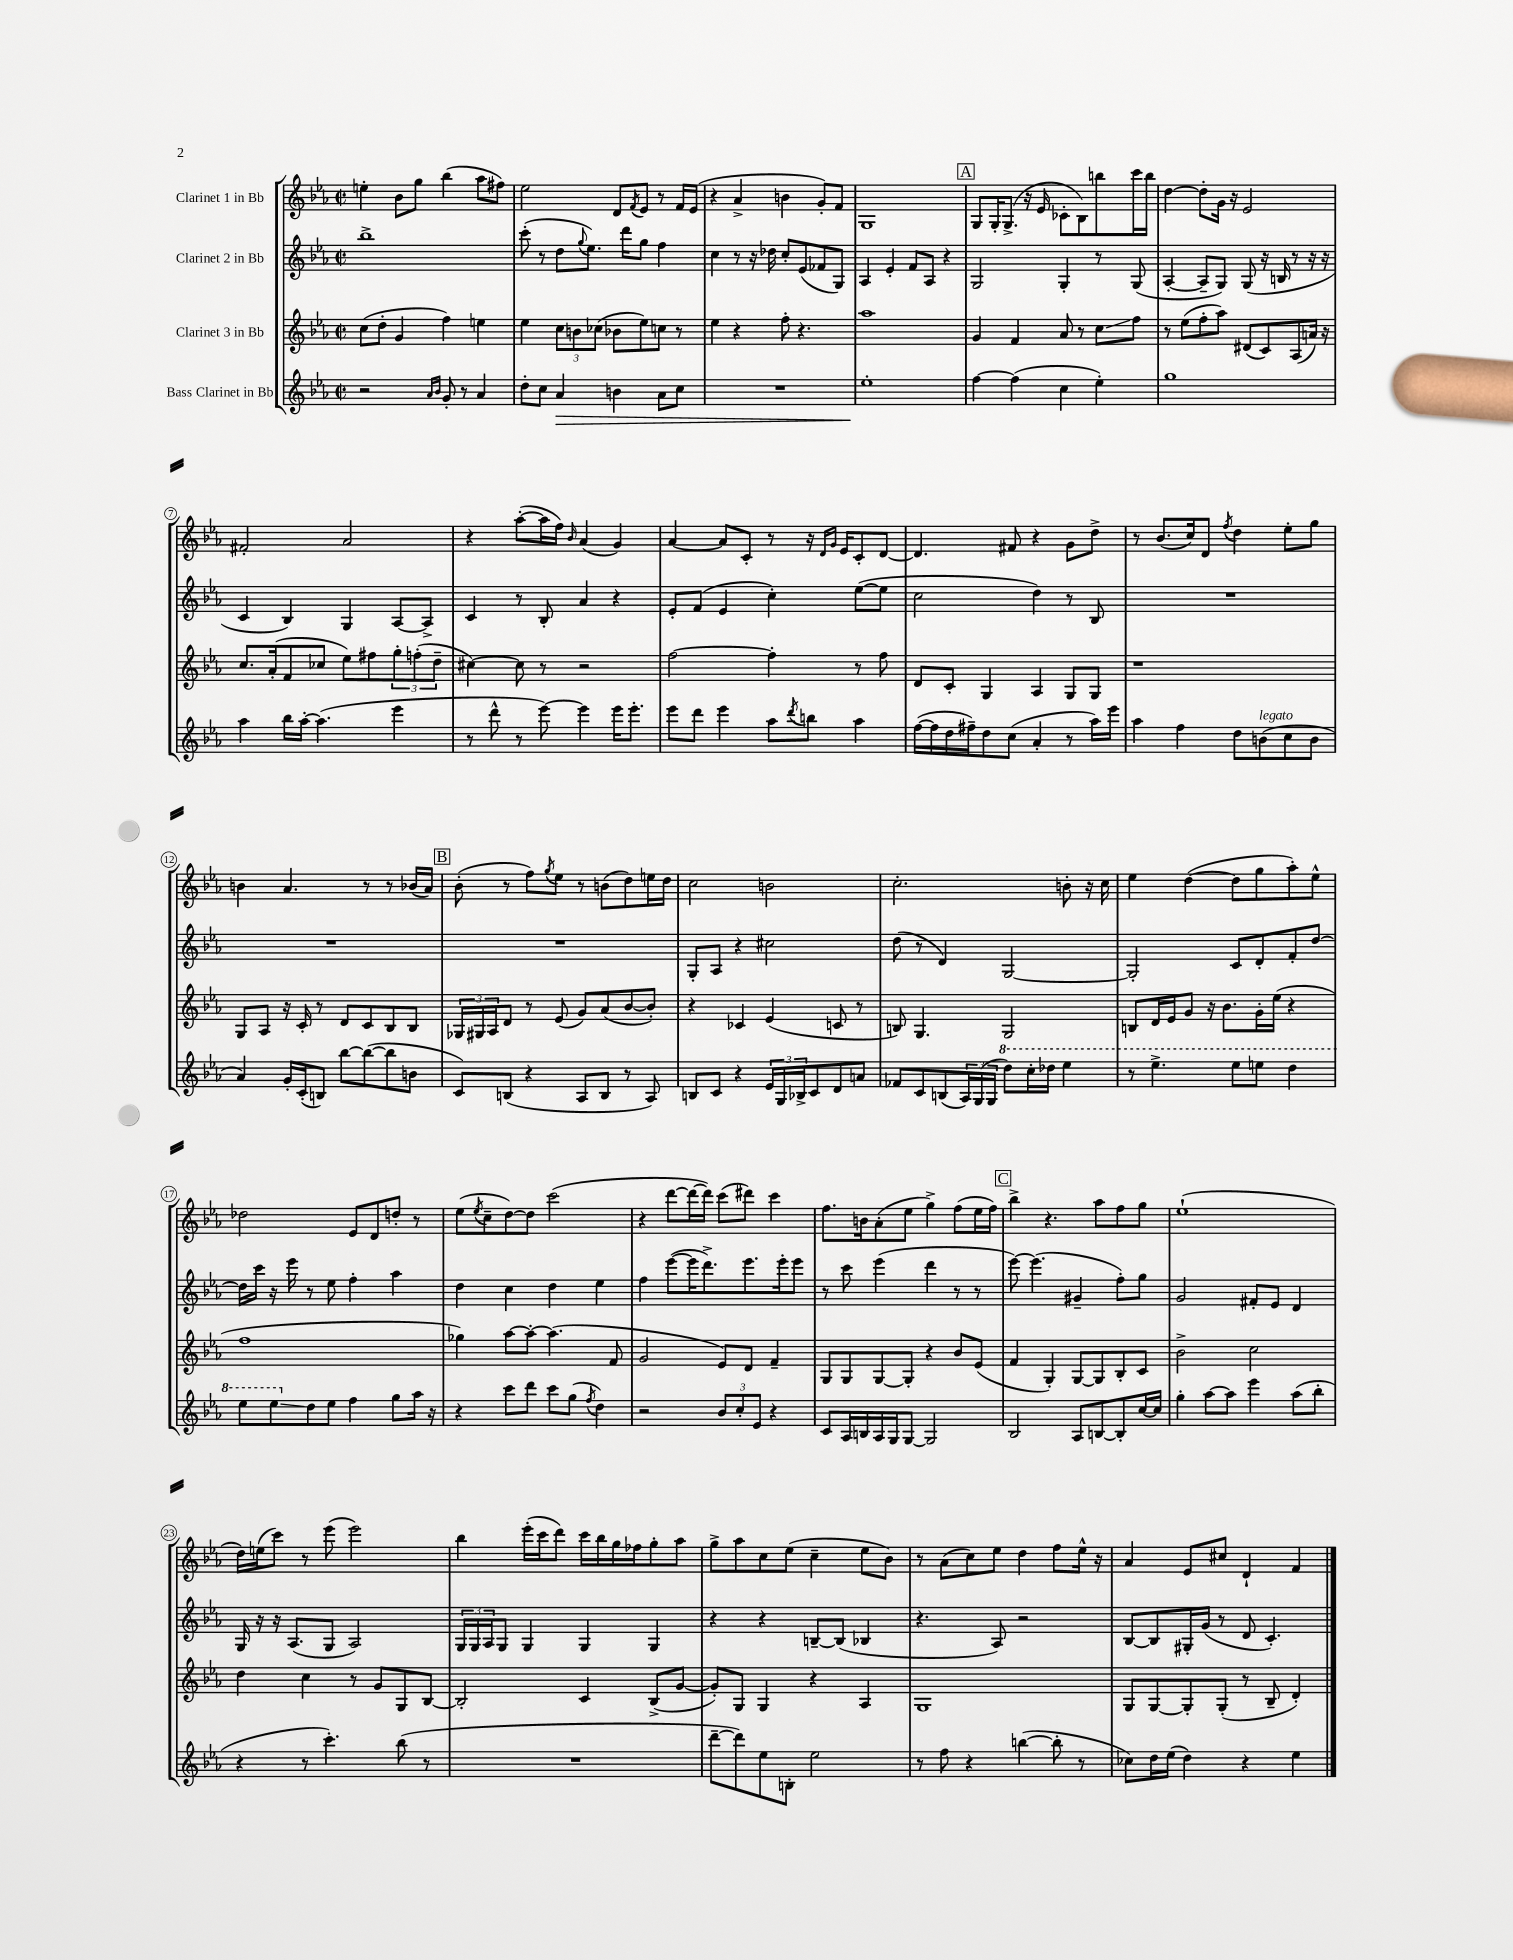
<<
\new StaffGroup <<
\new Staff = "s0" \with { instrumentName = "Clarinet 1 in Bb" } {
    \clef treble \key ees \major \defaultTimeSignature \time 2/2
    e''4-. bes'8 g''8 bes''4( aes''8 fis''8) |
    ees''2 d'8 \acciaccatura { f'8 } ees'8 r8 f'16 ees'16( |
    r4 aes'4-> b'4 g'8-.) f'8 |
    g1 |
    \mark \markup { \box "A" } g8 g16-. g8.->( r16 ees'16 ces'8-. bes8) b''8 c'''16 b''16 |
    d''4~ d''8-. g'16 r16 ees'2 |
    fis'2-. aes'2 |
    r4 aes''8~-.( aes''16 f''16) \grace { bes'16 } aes'4( g'4) |
    aes'4~ aes'8 c'8-. r8 r16 \grace { d'16 g'16 } ees'16 c'8-. d'8~ |
    d'4. fis'8 r4 g'8 d''8-> |
    r8 bes'8.( c''16) d'8 \acciaccatura { f''8 } d''4 ees''8-. g''8 |
    b'4 aes'4. r8 r8 bes'16( aes'16) |
    \mark \markup { \box "B" } bes'8-.( r8 f''8) \acciaccatura { g''8 } ees''8 r8 b'8( d''8) e''16 d''16 |
    c''2 b'2 |
    c''2.-. b'8-. r16 c''16 |
    ees''4 d''4~( d''8 g''8 aes''8-.) ees''8-^ |
    des''2 ees'8 d'8 d''8-. r8 |
    ees''8( \acciaccatura { ees''8 } c''8-- d''8~) d''8 c'''2( |
    r4 d'''8~ d'''16~ d'''16) c'''8( dis'''8) c'''4 |
    f''8. b'16 aes'8-.( ees''8 g''4->) f''8( ees''16 f''16) |
    \mark \markup { \box "C" } bes''4-> r4. aes''8 f''8 g''8 |
    ees''1-!( |
    d''16) e''16( c'''8) r8 ees'''8( ees'''2) |
    bes''4 ees'''16-.( c'''16 d'''8) c'''16 bes''16 g''16 fes''16 g''8-. aes''8 |
    g''8-> aes''8 c''8 ees''8( c''4-- ees''8 bes'8) |
    r8 aes'8( c''8) ees''8 d''4 f''8 ees''16-^ r16 |
    aes'4 ees'8 cis''8 d'4-! f'4 \bar "|." |
}
\new Staff = "s1" \with { instrumentName = "Clarinet 2 in Bb" } {
    \clef treble \key ees \major \defaultTimeSignature \time 2/2
    bes''1-> |
    c'''8-.( r8 d''8 \appoggiatura { g''8 } ees''8.) d'''16 g''8 f''4 |
    c''4 r8 r16 des''16 c''8-. ees'8( fes'8 g8) |
    aes4 ees'4-. f'8 aes8 r4 |
    \mark \markup { \box "A" } g2 g4-. r8 g8( |
    aes4~-. aes8-- g8) g8( r16 b16 r8 r16 r16 |
    c'4 bes4) g4 aes8~ aes8-> |
    c'4 r8 bes8-. aes'4 r4 |
    ees'8-. f'8( ees'4 c''4-.) ees''8~( ees''8 |
    c''2 d''4) r8 bes8 |
    R1 |
    R1 |
    \mark \markup { \box "B" } R1 |
    g8-. aes8 r4 cis''2 |
    d''8( r8 d'4) g2~ |
    g2-. c'8 d'8-. f'8-. d''8~ |
    d''16 c'''16 r16 ees'''16 r8 ees''8 f''4-. aes''4 |
    d''4 c''4 d''4 ees''4 |
    f''4 ees'''8~( ees'''16 d'''8.->) ees'''8. ees'''16-. ees'''8 |
    r8 c'''8 ees'''4( d'''4 r8 r8 |
    \mark \markup { \box "C" } ees'''8~) ees'''4.( gis'4-- f''8-.) g''8 |
    g'2 fis'8-. ees'8 d'4 |
    g16 r16 r16 aes8.( g8 aes2) |
    \tuplet 3/2 { g16 g16 aes16 } g8 g4 g4 g4 |
    r4 r4 b8~-- b8( bes4 |
    r4. aes8) r2 |
    bes8~ bes8 gis16-. g'16( r8 d'8 c'4.-.) \bar "|." |
}
\new Staff = "s2" \with { instrumentName = "Clarinet 3 in Bb" } {
    \clef treble \key ees \major \defaultTimeSignature \time 2/2
    c''8( d''8-. g'4 f''4) e''4 |
    ees''4 \tuplet 3/2 { c''8 b'8 ces''8( } bes'8 ees''8) c''8 r8 |
    ees''4 r4 f''8-. r4. |
    aes''1 |
    \mark \markup { \box "A" } g'4 f'4 aes'8 r8 c''8\glissando f''8 |
    r8 ees''8( f''8-. aes''8) dis'8( c'8) aes8( a'16) r16 |
    c''8. aes'16-.( f'8 ces''8 ees''8) fis''8 \tuplet 3/2 { g''8-. f''8-.( d''8-- } |
    cis''4~) cis''8 r8 r2 |
    f''2~ f''4-. r8 f''8 |
    d'8 c'8-. g4 aes4 g8 g8 |
    r1 |
    g8 aes8 r16 c'16-. r8 d'8 c'8 bes8 bes8 |
    \mark \markup { \box "B" } \tuplet 3/2 { ges16 gis16 aes16 } d'8 r8 ees'8( g'8) aes'8( bes'8~ bes'8-.) |
    r4 ces'4 ees'4( c'8 r8 |
    b8) g4. g2 |
    b8 d'16 ees'16 g'8 r16 bes'8. g'16-. ees''16( r4 |
    f''1 |
    ges''4) aes''8~ aes''8~-. aes''4.( f'8 |
    g'2 ees'8) d'8 f'4-- |
    g8 g8 g8~ g8-. r4 bes'8 ees'8( |
    \mark \markup { \box "C" } f'4 g4-.) g8~ g8 bes8-. c'8 |
    bes'2-> c''2 |
    d''4 c''4 r8 g'8 g8 bes8~ |
    bes2-. c'4 bes8->( g'8~ |
    g'8-.) g8 g4 r4 aes4 |
    g1 |
    g8 g8~ g8-. g8-.( r8 bes8-- d'4-.) \bar "|." |
}
\new Staff = "s3" \with { instrumentName = "Bass Clarinet in Bb" } {
    \clef treble \key ees \major \defaultTimeSignature \time 2/2
    r2 \grace { aes'16 bes'16 } g'8-. r8 aes'4 |
    d''8-. c''8 aes'4\> b'4 aes'8 c''8 |
    R1 |
    ees''1-.\! |
    \mark \markup { \box "A" } f''4~ f''4( c''4 ees''4-.) |
    g''1 |
    aes''4 bes''16 aes''16~-. aes''4.( ees'''4 |
    r8 d'''8-^ r8 ees'''8~) ees'''4 ees'''16 ees'''8.-. |
    ees'''8 d'''8 ees'''4 aes''8 \acciaccatura { d'''8 } b''8 aes''4 |
    f''16~( f''16 d''16 fis''16--) d''8 c''8( aes'4-. r8 aes''16) ees'''16 |
    aes''4 f''4 d''8 b'8^\markup { \italic "legato" }( c''8 b'8 |
    aes'4) g'16-. c'16-.( b8) bes''8~ bes''8~( bes''8 b'8 |
    \mark \markup { \box "B" } c'8) b8( r4 aes8 b8 r8 aes8) |
    b8 c'8 r4 \tuplet 3/2 { ees'16 g16 bes16-> } c'8 d'8 a'8 |
    fes'8 c'8 b8( \tuplet 3/2 { aes16) g16( g16 } \ottava #1 d'''8) c'''16-. des'''16 ees'''4 |
    r8 ees'''4.-> ees'''8 e'''8 d'''4 |
    ees'''8 ees'''8\glissando \ottava #0 d''8 ees''8 f''4 g''8 aes''16 r16 |
    r4 c'''8 d'''8 c'''8 g''8( \acciaccatura { f''8 } d''4) |
    r2 \tuplet 3/2 { bes'8 c''8-. ees'8 } r4 |
    c'8 aes16 b16 aes16 g16 g8~ g2 |
    \mark \markup { \box "C" } bes2 aes8 b8~ b8-. c''16~ c''16 |
    g''4-. aes''8~ aes''8 ees'''4 aes''8( bes''8-. |
    r4 r8 c'''4.-.) bes''8( r8 |
    R1 |
    d'''8~-- d'''8) ees''8 b8-. ees''2 |
    r8 f''8 r4 b''4~( b''8-. r8 |
    ces''8) d''16 ees''16( d''4) r4 ees''4 \bar "|." |
}
>>
>>
\layout { \context { \Score \override BarNumber.stencil = #(make-stencil-circler 0.1 0.3 ly:text-interface::print) } }
